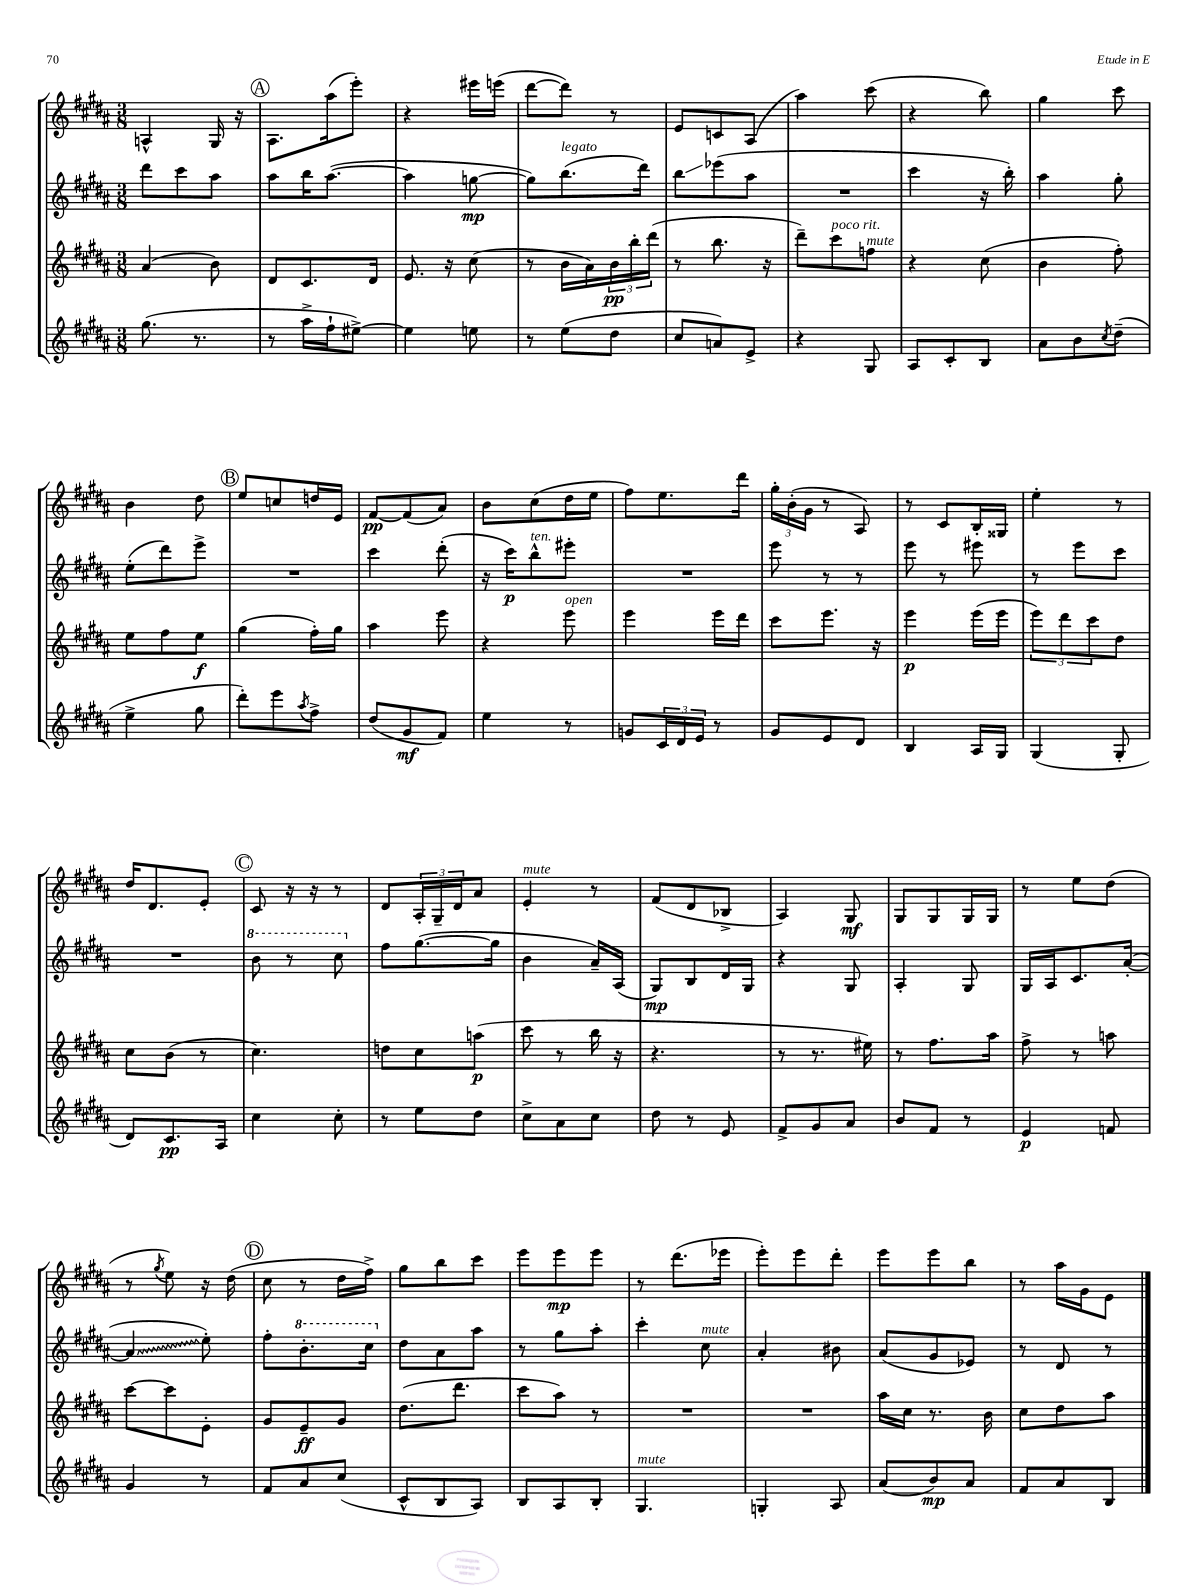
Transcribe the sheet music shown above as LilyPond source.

<<
\new StaffGroup <<
\new Staff = "s0" {
    \clef treble \key b \major \numericTimeSignature \time 3/8
    a4-^ gis16 r16 |
    \mark \markup { \circle "A" } ais8. ais''16( e'''8-.) |
    r4 eis'''16 e'''16( |
    dis'''8~ dis'''8) r8 |
    e'8 c'8 ais8( |
    ais''4) cis'''8( |
    r4 b''8) |
    gis''4 cis'''8 |
    b'4 dis''8 |
    \mark \markup { \circle "B" } e''8 c''8 d''16 e'16 |
    fis'8~\pp fis'8( ais'8) |
    b'8 cis''8( dis''16 e''16 |
    fis''8) e''8. dis'''16 |
    \tuplet 3/2 { gis''16-. b'16-.( gis'16 } r8 ais8) |
    r8 cis'8 b16-. gisis16 |
    e''4-. r8 |
    dis''16 dis'8. e'8-. |
    \mark \markup { \circle "C" } cis'8 r16 r16 r8 |
    dis'8 \tuplet 3/2 { ais16-. gis16-- dis'16 } ais'8 |
    e'4-.^\markup { \italic "mute" } r8 |
    fis'8( dis'8 bes8-> |
    ais4) gis8\mf |
    gis8 gis8 gis16 gis16 |
    r8 e''8 dis''8( |
    r8 \acciaccatura { gis''8 } e''8) r16 dis''16( |
    \mark \markup { \circle "D" } cis''8 r8 dis''16 fis''16->) |
    gis''8 b''8 cis'''8 |
    e'''8 e'''8\mp e'''8 |
    r8 dis'''8.( ees'''16 |
    e'''8-.) e'''8 dis'''8-. |
    e'''8 e'''8 b''8 |
    r8 ais''16 gis'16 e'8 \bar "|." |
}
\new Staff = "s1" {
    \clef treble \key b \major \numericTimeSignature \time 3/8
    dis'''8 cis'''8 ais''8 |
    \mark \markup { \circle "A" } ais''8 b''16 ais''8.~( |
    ais''4 g''8~\mp |
    g''8) b''8.^\markup { \italic "legato" }( dis'''16) |
    b''8\glissando ees'''8( ais''8 |
    R4. |
    cis'''4 r16 b''16-.) |
    ais''4 gis''8-. |
    e''8-.( dis'''8) e'''8-> |
    \mark \markup { \circle "B" } R4. |
    cis'''4 dis'''8-.( |
    r16 cis'''16\p) b''8-^^\markup { \italic "ten." } eis'''8-. |
    R4. |
    e'''8 r8 r8 |
    e'''8 r8 eis'''8 |
    r8 e'''8 cis'''8 |
    R4. |
    \mark \markup { \circle "C" } \ottava #1 b''8 r8 cis'''8 \ottava #0 |
    fis''8 gis''8.~( gis''16 |
    b'4 ais'16--) ais16( |
    gis8\mp) b8 dis'16 gis16 |
    r4 gis8 |
    ais4-. gis8 |
    gis16 ais16 cis'8. ais'16~-.( |
    \once \override Glissando.style = #'zigzag ais'4\glissando e''8-.) |
    \mark \markup { \circle "D" } fis''8-. \ottava #1 b''8.-. cis'''16 \ottava #0 |
    dis''8 ais'8 ais''8 |
    r8 gis''8 ais''8-. |
    cis'''4-. cis''8^\markup { \italic "mute" } |
    ais'4-. bis'8 |
    ais'8( gis'8 ees'8) |
    r8 dis'8 r8 \bar "|." |
}
\new Staff = "s2" {
    \clef treble \key b \major \numericTimeSignature \time 3/8
    ais'4( b'8) |
    \mark \markup { \circle "A" } dis'8 cis'8. dis'16 |
    e'8. r16 cis''8( |
    r8 b'16 ais'16) \tuplet 3/2 { b'16\pp b''16-. dis'''16( } |
    r8 b''8. r16 |
    dis'''8--) cis'''8^\markup { \italic "poco rit." } f''8^\markup { \italic "mute" } |
    r4 cis''8( |
    b'4 fis''8-.) |
    e''8 fis''8 e''8\f |
    \mark \markup { \circle "B" } gis''4( fis''16-.) gis''16 |
    ais''4 e'''8 |
    r4 e'''8^\markup { \italic "open" } |
    e'''4 e'''16 dis'''16 |
    cis'''8 e'''8. r16 |
    e'''4\p e'''16( e'''16 |
    \tuplet 3/2 { e'''8) dis'''8 cis'''8 } dis''8 |
    cis''8 b'8( r8 |
    \mark \markup { \circle "C" } cis''4.) |
    d''8 cis''8 a''8\p( |
    cis'''8 r8 b''16 r16 |
    r4. |
    r8 r8. eis''16) |
    r8 fis''8. ais''16 |
    fis''8-> r8 a''8 |
    cis'''8~ cis'''8 e'8-. |
    \mark \markup { \circle "D" } gis'8 e'8--\ff gis'8 |
    dis''8.( dis'''8. |
    cis'''8 ais''8) r8 |
    R4. |
    R4. |
    ais''16 cis''16 r8. b'16 |
    cis''8 dis''8 ais''8 \bar "|." |
}
\new Staff = "s3" {
    \clef treble \key b \major \numericTimeSignature \time 3/8
    gis''8.( r8. |
    \mark \markup { \circle "A" } r8 ais''16-> fis''16-! eis''8~->) |
    eis''4 e''8 |
    r8 e''8( dis''8 |
    cis''8 a'8) e'8-> |
    r4 gis8 |
    ais8 cis'8-. b8 |
    ais'8 b'8 \acciaccatura { cis''8 } dis''8--( |
    e''4-> gis''8 |
    \mark \markup { \circle "B" } dis'''8-.) e'''8 \acciaccatura { ais''8 } fis''8-> |
    dis''8( gis'8\mf fis'8) |
    e''4 r8 |
    g'8 \tuplet 3/2 { cis'16 dis'16 e'16 } r8 |
    gis'8 e'8 dis'8 |
    b4 ais16 gis16 |
    gis4( gis8-. |
    dis'8) cis'8.\pp ais16 |
    \mark \markup { \circle "C" } cis''4 cis''8-. |
    r8 e''8 dis''8 |
    cis''8-> ais'8 cis''8 |
    dis''8 r8 e'8 |
    fis'8-> gis'8 ais'8 |
    b'8 fis'8 r8 |
    e'4\p f'8 |
    gis'4 r8 |
    \mark \markup { \circle "D" } fis'8 ais'8 cis''8( |
    cis'8-^ b8 ais8) |
    b8 ais8 b8-. |
    gis4.^\markup { \italic "mute" } |
    g4-. ais8 |
    ais'8( b'8\mp) ais'8 |
    fis'8 ais'8 b8 \bar "|." |
}
>>
>>
\layout { \context { \Score \remove "Bar_number_engraver" } }
